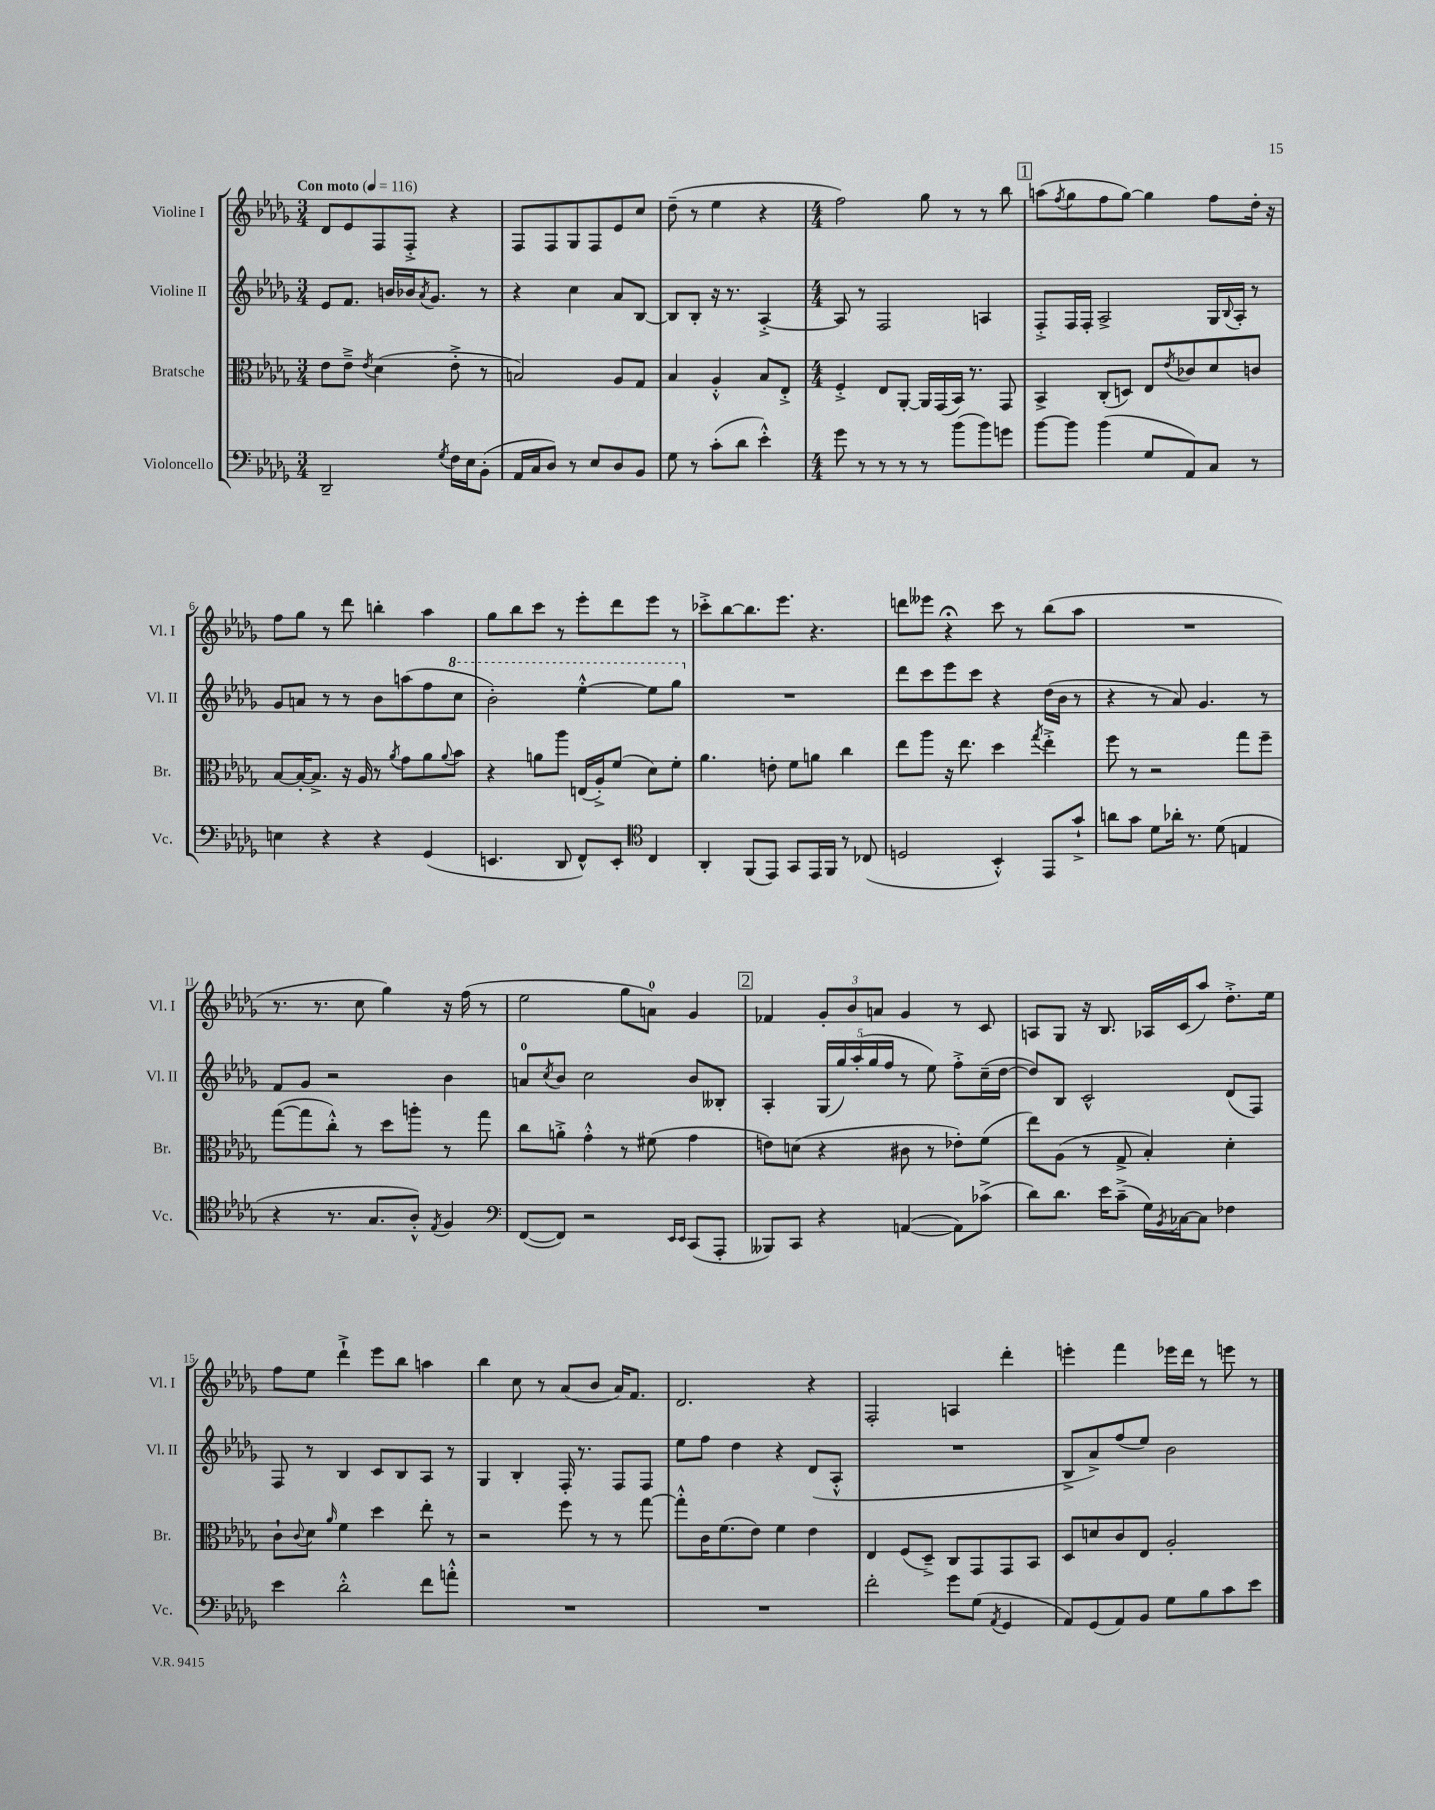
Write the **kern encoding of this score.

**kern	**kern	**kern	**kern
*staff4	*staff3	*staff2	*staff1
*clefF4	*clefC3	*clefG2	*clefG2
*k[b-e-a-d-g-]	*k[b-e-a-d-g-]	*k[b-e-a-d-g-]	*k[b-e-a-d-g-]
*M3/4	*M3/4	*M3/4	*M3/4
*MM116	*MM116	*MM116	*MM116
2DD-~	8e-	8e-	8d-
.	8e-~^	8.f	8e-
.	8qe-	.	.
.	(4d-	.	8F
.	.	16b	.
.	.	16b-	8F'^
.	.	8qa-	.
.	.	8.g-	.
8qG-	.	.	.
16F	8e-'^	.	4r
16E-	.	.	.
(8BB-'	8r	8r	.
=	=	=	=
16AA-	2B)	4r	8F
16C	.	.	.
8D-)	.	.	8F
8r	.	4cc	8G-
8E-	.	.	8F
8D-	8A-	8a-	8e-
8BB-	8G-	[8B-	8cc
=	=	=	=
8G-	4B-	8B-]	(8dd-~
8r	.	8B-'	8r
(8c'	4A-'^^	16r	4ee-
.	.	8.r	.
8d-	.	.	.
4e-'^^)	8B-	[4A-'^	4r
.	8E-'^	.	.
=	=	=	=
*M4/4	*M4/4	*M4/4	*M4/4
8g-	4F'^	8A-]	2ff)
8r	.	8r	.
8r	8E-	2F	.
8r	[8AA-'	.	.
8r	16AA-]	.	8gg-
.	(16GG-	.	.
(8b-	16BB-)	.	8r
.	8.r	.	.
8b-)	.	4A	8r
8g	8GG-	.	8bb-
=	=	=	=
[8b-	4BB-^	8F'^	(8aa
.	.	.	8qff
8b-]	.	16F	8gg-
.	.	16F'	.
(4b-	(8C'	2A-^	8ff
.	8D)	.	[8gg-)
8G-	8E-	.	4gg-]
.	8qe-	.	.
8AA-)	8c-	.	.
8C	8d-	16G-	8ff
.	.	8qqB-	.
.	.	16A-'	.
8r	8c	8r	16dd-'
.	.	.	16r
=	=	=	=
4E	[8B-	8g-	8ff
.	16B-'_	8a	8gg-
.	8.B-^]	.	.
4r	.	8r	8r
.	16r	8r	8ddd-
.	16A-	.	.
4r	8r	8b-	4bb'
.	8qa-	.	.
.	8g-	(8aa	.
(4GG-	8a-	8ff	4aa-
.	8qqa-	.	.
.	8b-	8ccc	.
=	=	=	=
4.EE	4r	2bb-')	8gg-
.	.	.	8bb-
.	8a	.	8ccc
8DD-	8aa-	.	8r
8FF^^)	(16E	[4eee-'^^	8eee-'
.	16A-'^)	.	.
8EE'	(8f	.	8ddd-
*clefC4	*	*	*
4C	8d-)	8eee-]	8eee-
.	8f'	8ggg-	8r
=	=	=	=
4AA-'	4.a-	1r	8ccc-'^
.	.	.	[8bb-
(8FF	.	.	8.bb-]
8EE-)	8e'	.	.
.	.	.	8.eee-
8GG-	8f	.	.
16EE-	8a	.	4.r
16FF	.	.	.
8r	4cc	.	.
(8C-	.	.	.
=	=	=	=
2D	8ee-	8ddd-	8ddd
.	8aa-	8ccc	8eee--
.	16r	8eee-	4r;
.	8.ee-	.	.
.	.	8ccc	.
4BB-'^^)	4dd-	4r	8ccc
.	.	.	8r
.	8qgg-	.	.
8EE-	4ee-'^	(16dd-	(8bb-
.	.	16b-	.
8g-`^	.	8r	8aa-
=	=	=	=
8a	8ff	4r	1r
8g-	8r	.	.
8d-	2r	8r	.
16a-'	.	8a-)	.
8.r	.	.	.
.	.	4.g-	.
(8d-	.	.	.
4E	8gg-	.	.
.	8ff~	8r	.
=	=	=	=
4r	([8gg-	8f	8.r
.	8gg-]	8g-	.
.	.	.	8.r
8.r	8cc'^^)	2r	.
.	8r	.	8cc
8.G-	.	.	.
.	8dd-	.	4gg-)
8A-'^^)	8aa'	.	.
8qE-	.	.	.
4F	8r	4b-	16r
.	.	.	(16ff
.	8gg-	.	8r
=	=	=	=
*clefF4	*	*	*
([8FF	8cc	8a	2ee-
.	.	8qcc	.
8FF])	8a'^	8b-	.
2r	4g-'^^	2cc	.
.	8r	.	8gg-
.	(8f#	.	8a)
16qqEE-	.	.	.
16qqEE-	.	.	.
(8CC	4g-	8b-	4g-
8AAA-'	.	8B--'	.
=	=	=	=
8BBB--)	8e)	4A-'	4f-
8CC	(8d	.	.
4r	4r	(20G-	12g-'
.	.	20gg-)	.
.	.	.	12b-
.	.	(20aa-'	.
.	.	20gg-	.
.	.	.	12a
.	.	20ff	.
([4AA	8c#	8r	4g-
.	8r	8ee-)	.
8AA])	8e-')	8ff'^	8r
(8c-^	(8f	(16cc~	8c
.	.	[16dd-	.
=	=	=	=
8d-)	8ee-)	8dd-])	8A
8.d-	(8A-	8B-	8G-
.	8r	2c^^	16r
16e-	.	.	8.B-
(8c~^	8G-^	.	.
16G-)	4B-')	.	16A-
8qBB-	.	.	.
[16C-	.	.	(16c
8C-]	.	.	8aa-)
4F-	4d-'	(8d-	8.dd-'^
.	.	8F)	.
.	.	.	16ee-
=	=	=	=
4e-	8c`	8F	8ff
.	8qqc	.	.
.	8d-	8r	8ee-
.	16qqa-	.	.
2d-'^^	4f	4B-	4ddd-`^
.	4dd-	8c	8eee-
.	.	8B-	8bb-
8f	8ee-'	8A-	4aa
8a'^^	8r	8r	.
=	=	=	=
1r	2r	4G-	4bb-
.	.	4B-'	8cc
.	.	.	8r
.	8ff	16F'	(8a-
.	.	8.r	.
.	8r	.	8b-
.	8r	8F	16a-)
.	.	.	8.f
.	[8gg-	8F	.
=	=	=	=
1r	8gg-'^^]	8ee-	2.d-
.	16c	8ff	.
.	(8.f	.	.
.	.	4dd-	.
.	8e-)	.	.
.	4f	4r	.
.	4e-	(8d-	4r
.	.	8A-'^^	.
=	=	=	=
2f'	4E-	1r	2F'
.	(8F	.	.
.	8D-~^)	.	.
8g-	8C	.	4A
(8G-	8GG-	.	.
8qAA-	.	.	.
4GG-	8GG-	.	4ddd-'
.	8BB-	.	.
=	=	=	=
8AA-)	8D-	8B-^	4eee'
(8GG-	8d	8a-^)	.
8AA-)	8c	(8ff	4fff
8BB-	8E-	8ee-)	.
8G-	2A-'	2b-	16eee-
.	.	.	16ddd-
8B-	.	.	8r
8c	.	.	8eee
8e-	.	.	8r
==	==	==	==
*-	*-	*-	*-
